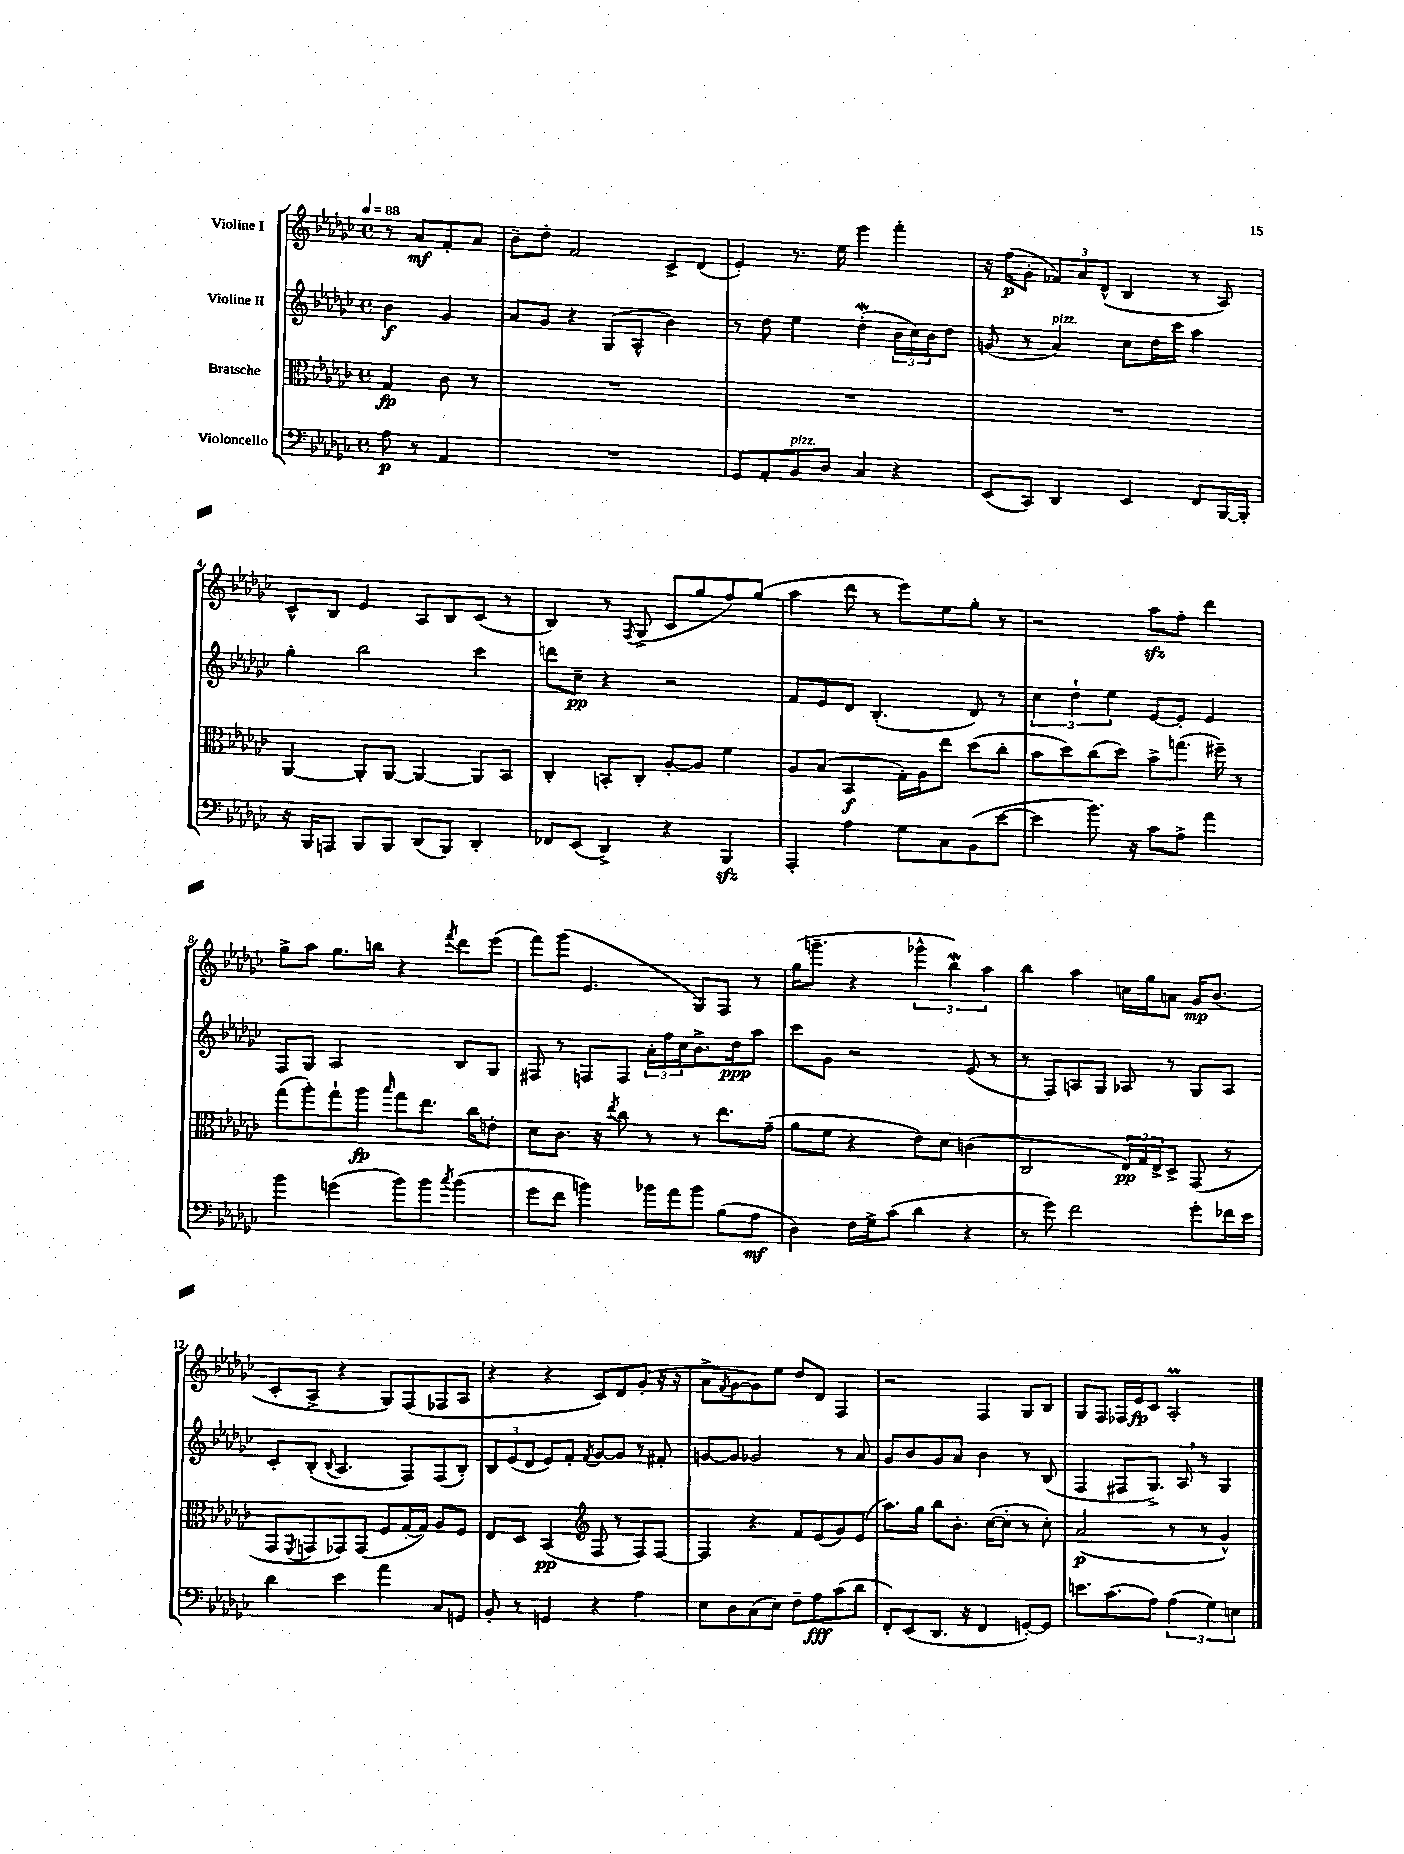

**kern	**kern	**kern	**kern
*staff4	*staff3	*staff2	*staff1
*clefF4	*clefC3	*clefG2	*clefG2
*k[b-e-a-d-g-c-]	*k[b-e-a-d-g-c-]	*k[b-e-a-d-g-c-]	*k[b-e-a-d-g-c-]
*M4/4	*M4/4	*M4/4	*M4/4
*met(c)	*met(c)	*met(c)	*met(c)
*MM88	*MM88	*MM88	*MM88
8A-\	4G-/	4b-\	8r
8r	.	.	8a-/L
4AA-/	8c-\	4g-/	8f'/
.	8r	.	8a-/J
=	=	=	=
1r	1r	8a-/L	8b-~\L
.	.	8g-/J	8dd-'\J
.	.	4r	2f/
.	.	(8G-/L	.
.	.	8A-^^/J	.
.	.	4b-\)	8c-^/L
.	.	.	(8d-/J
=	=	=	=
8GG-/L	1r	8r	4e-'/)
8AA-'/	.	8dd-\	.
8BB-/	.	4ee-\	8.r
8D-/J	.	.	.
.	.	.	16ee-\
4C-/	.	(4dd-'\	4eee-\
4r	.	24b-\LL	4fff'\
.	.	24cc-\)	.
.	.	24b-\J	.
.	.	8dd-\J	.
=	=	=	=
(8EE-/L	1r	(8g/	16r
.	.	.	(16ff\LK
8CC-/J)	.	8r	8g-'\J
4DD-/	.	4a-/)	12f-/L)
.	.	.	12a-/
.	.	.	(12d-^^/J
4EE-/	.	8cc-\L	4B-/
.	.	16dd-\L	.
.	.	16ccc-\JJ	.
8FF/L	.	4aa-\	8r
[16BBB-/L	.	.	8A-/)
16BBB-'/]JJ	.	.	.
=	=	=	=
16r	[4AA-/	4gg-'\	8c-^^/L
16BBB-/LK	.	.	.
8AAA/J	.	.	8B-/J
8BBB-/L	8AA-'/]L	2bb-\	4e-/
8BBB-/J	[8AA-/J	.	.
(8DD-/L	4AA-/_	.	8A-/L
8BBB-/J)	.	.	8B-/
4DD-'/	8AA-/]L	4ccc-\	(8c-/J
.	8BB-/J	.	8r
=	=	=	=
8FF-/L	4C-'/	8ddd\L	4B-/)
(8EE-/J	.	8cc-~\J	.
4DD-^/)	8BB'/L	4r	8r
.	.	.	8qF/
.	8C-'/J	.	(8G-^/
4r	[8A-'/L	2r	8c-/L
.	8A-/]J	.	8gg-/
4BBB-/	4f\	.	8ff/)
.	.	.	(8gg-/J
=	=	=	=
4AAA-'/	8A-/L	8f/L	4aa-\
.	(8B-/J	8e-/	.
4A-\	4BB-/	8d-/J	8ddd-\
.	.	(4.B-'/	8r
8G-\L	16G-'\LL)	.	8eee-\L)
.	16A-\J	.	.
8C-\	8ee-\J	.	8ee-\
(8BB-\	(8dd-\L	8d-/)	8gg-'\J
[8e-\J	8cc-'\J	8r	8r
=	=	=	=
4e-\]	8b-\L	6cc-\	2r
.	8dd-\)	.	.
.	.	6dd-`\	.
8.b-\)	(8cc-\	.	.
.	.	6ee-\	.
.	8dd-\J)	.	.
16r	.	.	.
8c-\L	8b-^\L	[8e-/L	8aa-\L
8A-^\J	(8.gg\J	8e-'/]J	8ff'\J
4a-\	.	4e-/	4ddd-\
.	16ff#~\)	.	.
.	8r	.	.
=	=	=	=
4b-\	(8gg-\L	8F/L	8gg-^\L
.	8aa-'\)	8G-/J	8aa-\J
(4g\	8gg-`\	2A-/	8.gg-\L
.	8aa-\J	.	.
.	.	.	16bb\Jk
.	16qqbb-/	.	.
8b-\L)	8gg-\L	.	4r
8b-\J	8.ee-\J	.	.
8qcc-/	.	.	8qfff/
(4b-\	.	8B-/L	8ddd-\L
.	16cc-\LK	.	.
.	8e'\J	8G-/J	(8eee-\J
=	=	=	=
8g-\L	8d-\L	8F#/	8fff\L)
8f\J	8.c-\J	8r	(8ggg-\J
4b\)	.	8F/L	4.e-/
.	16r	.	.
.	8qee-/	.	.
.	8cc-\	8F/J	.
16b-\LL	8r	24a-'\LL	.
.	.	24ff\	.
16a-\J	.	.	.
.	.	24cc-\J	.
8b-\J	8r	8.b-^\	8G-/L)
(8B-\L	8.ee-\L	.	8F/J
.	.	16dd-\k	.
8A-\J	.	8aa-\J	8r
.	(16g-~\Jk	.	.
=	=	=	=
4D-\)	8a-\L	8ccc-\L	(16gg-\LK
.	.	.	8.ggg~\J
.	8f\J	8g-\J	.
16F\LL	4r	2r	4r
16G-^\J	.	.	.
(8c-\J	.	.	.
4d-\	8e-\L)	.	6ggg-^^\
.	8d-\J	.	.
.	.	.	6bb-\)
4r	(4c\	(8e-/	.
.	.	.	6aa-\
.	.	8r	.
=	=	=	=
8r	2C-/	8r	4bb-\
8g-\)	.	8F/L)	.
2f\	.	8A/	4aa-\
.	.	8G-/J	.
.	24E-/LL)	8A-/	16cc\LL
.	24G-/	.	.
.	.	.	16gg-\J
.	24E-^/J	.	.
.	8D-^/J	8r	8a\J
8g-'\L	(8GG-/	8G-/L	16g-/LK
.	.	.	(8.b-/J
16f-\L	8r	8A-/J	.
16e-\JJ	.	.	.
=	=	=	=
4d-\	8GG-/L	8c-'/L	8c-'/L
.	8qFF/	.	.
.	8GG/	(8B-'/J	8A-^/J
.	.	8qqB-/	.
4e-\	8GG-/)	4.A-/	4r
.	(8GG-/J	.	.
4a-\	8F/L	.	8G-/L)
.	[16G-'/L	8F/L)	(8F/
.	16G-/]JJ)	.	.
8C-/L	8A-/L	(8F/	8F-/
8GG/J	8F/J	8B-'/J)	8A-/J
=	=	=	=
8BB-'/	8E-/L	12B-/L	4r
.	.	(12e-/	.
8r	8D-/J	.	.
.	.	12d-/J	.
4GG/	(4BB-/	8e-/L)	4r
.	.	8f'/J	.
*	*clefG2	*	*
.	.	8qf/	.
4r	8F/	[8g-/L	8c-/L)
.	8r	8g-/]J	8d-/
4A-\	8F/L)	8r	(8g-'/J
.	[8F/J	8f#'/	16r
.	.	.	16r
=	=	=	=
8E-\L	4F/]	[8g/L	8a-^\L
.	.	.	8qf/
8D-\	.	8g/]J	[8g-\
(8C-\	4r	2g-/	8g-\])
8E-\J)	.	.	8ee-\J
8F~\L	8f/L	.	8dd-/L
8A-\	(8e-/	.	8d-/J
(8c-\	8g-/)	8r	4F/
8d-\J	(8e-/J	8a-/	.
=	=	=	=
8FF'/L)	8.aa-\L)	8g-/L	2r
(8EE-/	.	8b-/	.
.	16gg-\Jk	.	.
8.DD-/J	8bb-\L	8g-/	.
.	8.b-'\J	8a-/J	.
16r	.	.	.
4FF/	.	4b-\	4F/
.	([16cc-\LK	.	.
.	8cc-'\]J	.	.
[8GG'/L)	8r	8r	8G-/L
8GG/]J	8cc-'\)	(8B-/	8B-/J
=	=	=	=
8.e\L	(2a-/	4F/	8G-/L
.	.	.	8F/J
(8.c-\	.	.	.
.	.	8F#/L	16F-/LL
.	.	.	16e-/J
8A-\J)	.	8.G-^/J)	8c-/J
(6A-\	8r	.	2A-'/
.	.	16A-/	.
.	8r	8r	.
6G-\)	.	.	.
.	4g-^^/)	4G-/	.
6E\	.	.	.
==	==	==	==
*-	*-	*-	*-
